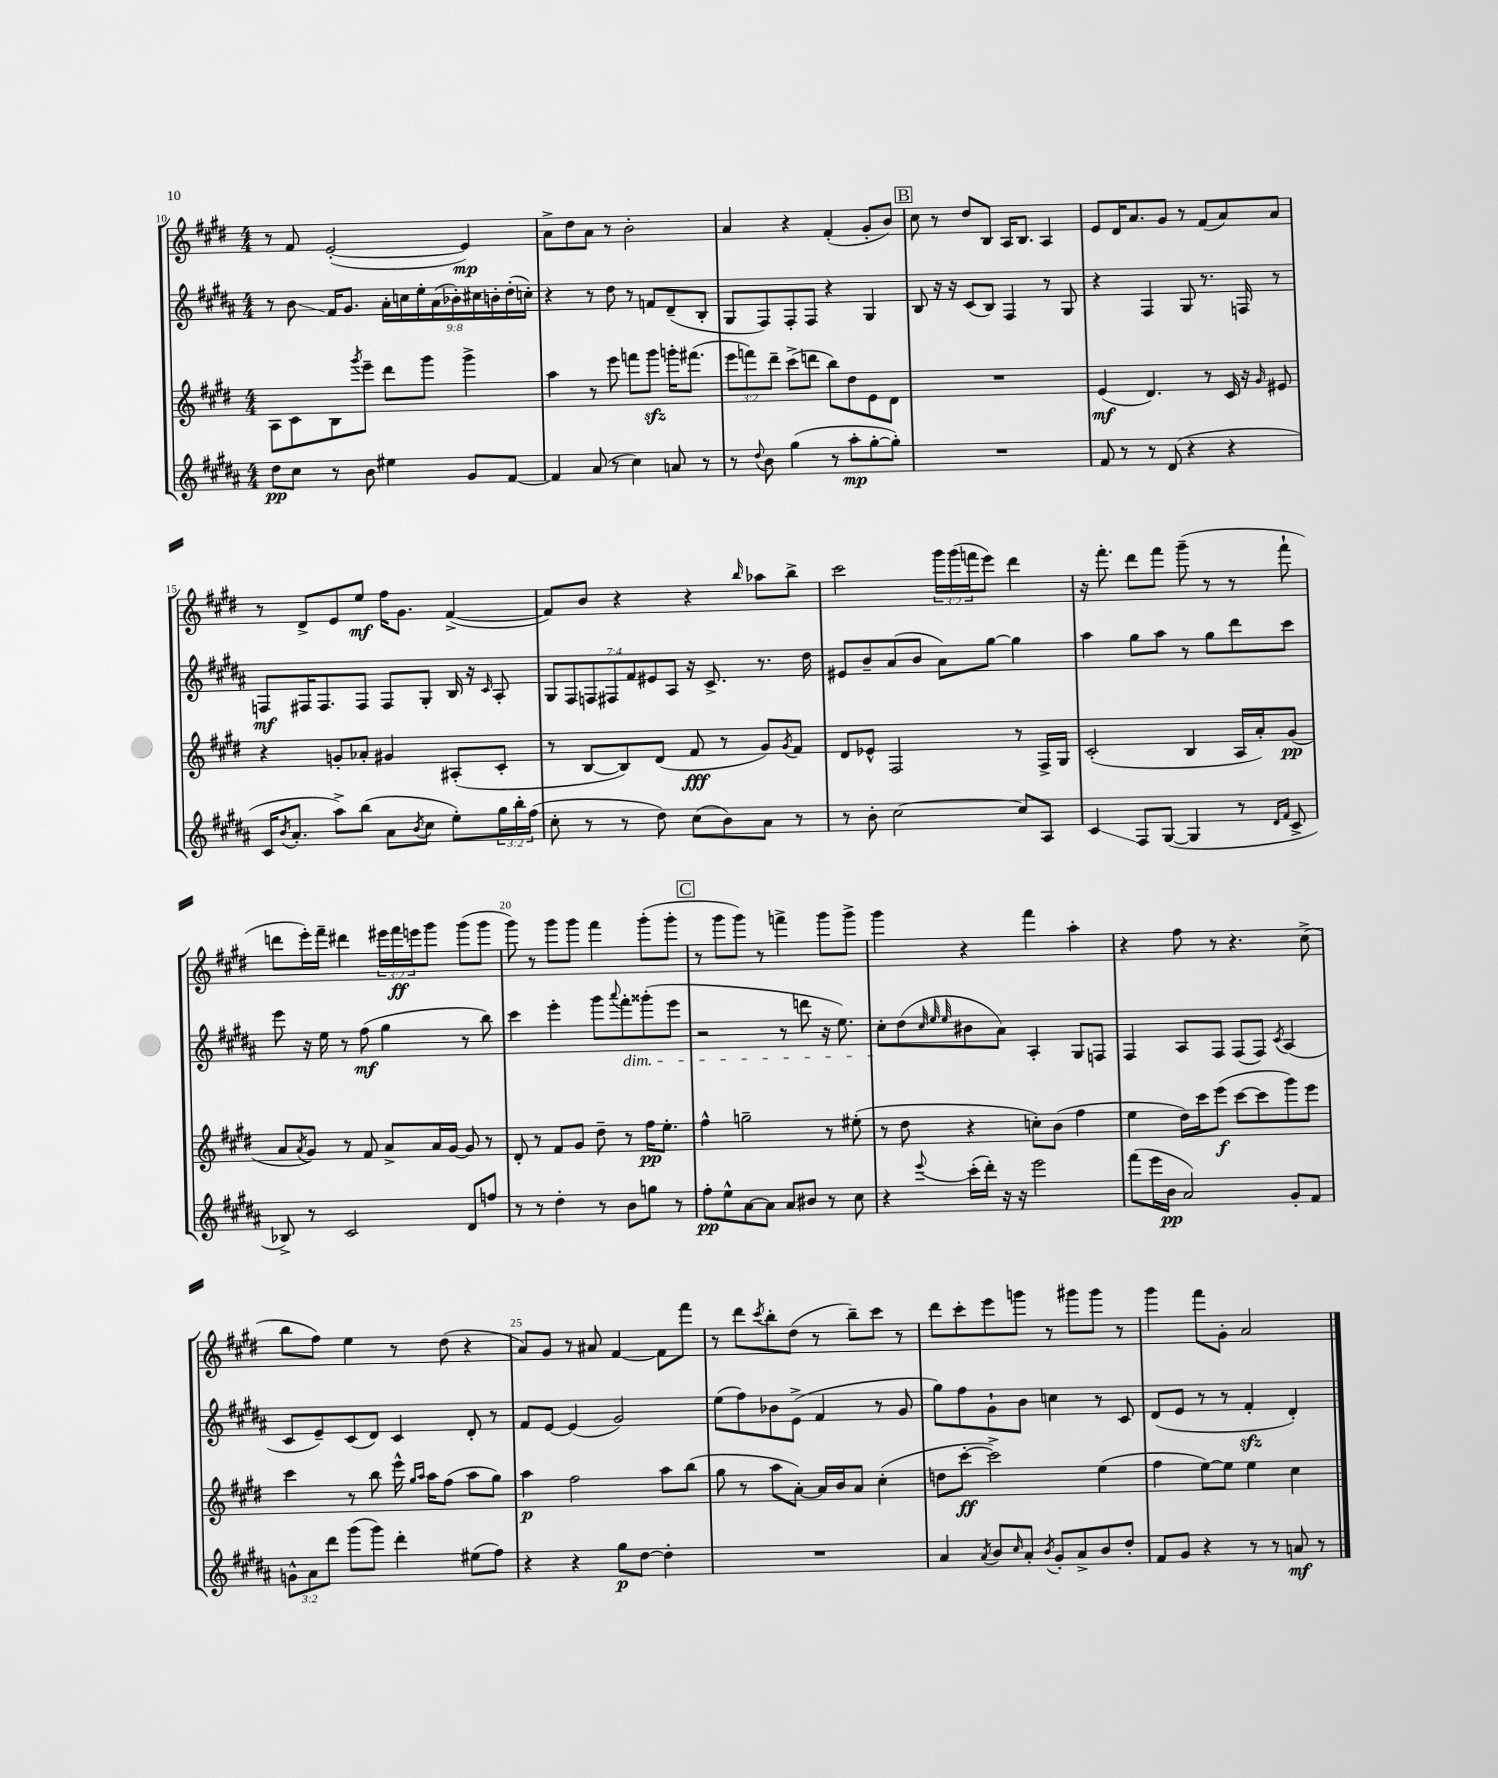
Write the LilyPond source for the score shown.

<<
\new StaffGroup <<
\new Staff = "s0" {
    \clef treble \key e \major \numericTimeSignature \time 4/4 \override Staff.TupletNumber.text = #tuplet-number::calc-fraction-text
    r8 fis'8 e'2~-.( e'4\mp) |
    a'8-> dis''8 a'8 r8 b'2-. |
    a'4 r4 fis'4-.( gis'8-. b'8) |
    \mark \markup { \box "B" } cis''8 r8 dis''8 b8 a16 b8. a4 |
    e'8 dis'16 a'8. gis'8 r8 fis'8( a'8) a'8 |
    r8 dis'8-> e'8 e''8\mf fis''16 gis'8. fis'4~->( |
    fis'8) b'8 r4 r4 \grace { b''16 } aes''8 b''8-> |
    cis'''2 \tuplet 3/2 { gis'''16 gis'''16( f'''16 } e'''8) dis'''4 |
    r16 fis'''8.-. dis'''8 fis'''8 gis'''8--( r8 r8 fis'''8-! |
    d'''8 e'''16-.) fis'''16-- dis'''4 \tuplet 3/2 { eis'''16 fis'''16\ff e'''16 } gis'''8 gis'''8( gis'''8 |
    gis'''8) r8 gis'''8 gis'''8 fis'''4 gis'''8-.( gis'''8-. |
    \mark \markup { \box "C" } r8 gis'''8 gis'''8) r8 f'''4-> gis'''8 gis'''8-> |
    gis'''4 r4 fis'''4 a''4-. |
    r4 fis''8 r8 r4. cis''8->( |
    b''8 fis''8) e''4 r8 dis''8( r4 |
    a'8) gis'8 r8 ais'8 fis'4~ fis'8 fis'''8 |
    r8 dis'''8 \acciaccatura { cis'''8 } b''8-. dis''8( r8 b''8--) cis'''8 r8 |
    dis'''8 cis'''8-. e'''8 g'''8 r8 gis'''8 gis'''8 r8 |
    gis'''4 fis'''8 gis'8-. a'2 \bar "|." |
}
\new Staff = "s1" {
    \clef treble \key b \major \numericTimeSignature \time 4/4 \override Staff.TupletNumber.text = #tuplet-number::calc-fraction-text
    r8 b'8\glissando fis'16 gis'8. \tuplet 9/8 { ais'16-. c''16 e''16-. ais'16( bes'16-.) cis''16 b'16-. dis''16-.( c''16-.) } |
    r4 r8 dis''8 r8 f'8 dis'8--( b8-. |
    gis8 fis8) fis8-. fis8 r4 gis4 |
    \mark \markup { \box "B" } b8 r16 r16 cis'8( b8) fis4 r8 gis8 |
    r4 fis4 gis8 r8. f16 r8 |
    f8\mf fis16 fis8. fis8 fis8 gis8-. b16 r16 \grace { cis'16 } ais8-. |
    \tuplet 7/4 { gis8 fis8 f8 fis8 fis'8 eis'8 ais8 } r16 cis'8.-> r8. dis''16 |
    eis'8 b'8-- ais'8( b'8 ais'8) gis''8~ gis''4 |
    ais''4 gis''8 ais''8 r8 gis''8 dis'''8 cis'''8 |
    e'''8 r16 e''16 r8 fis''8\mf( gis''4 r8 b''8) |
    cis'''4 e'''4-. gis'''8 \appoggiatura { ais'''8 } fis'''8-.\dim gisis'''8-.( e'''8 |
    \mark \markup { \box "C" } r2 r8 d'''8 r16 e''8.) |
    cis''8-.\! dis''8( \grace { cis''32 e''32 e''32 } bis'8 ais'8) ais4-. gis8 f8 |
    fis4 ais8 fis8 fis8( fis8) \acciaccatura { cis'8 } ais4( |
    cis'8 e'8--) cis'8( dis'8) cis'4 dis'8-. r8 |
    fis'8 e'8~ e'4( gis'2) |
    e''8( fis''8) bes'8 e'8->( fis'4 r8 gis'8 |
    gis''8) fis''8 gis'8-! b'8 c''4 r8 cis'8 |
    dis'8( e'8 r8 r8 fis'4-.\sfz dis'4-.) \bar "|." |
}
\new Staff = "s2" {
    \clef treble \key e \major \numericTimeSignature \time 4/4 \override Staff.TupletNumber.text = #tuplet-number::calc-fraction-text
    a8 cis'8 b8 \acciaccatura { gis'''8 } e'''8-- dis'''8 gis'''8 gis'''4-> |
    a''4 r8 e'''8 f'''8 gis'''8\sfz g'''16-. fis'''8.( |
    \tuplet 3/2 { e'''8 f'''8) dis'''8-- } cis'''8->( d'''8 b''8) dis''8 e'8 dis'8 |
    \mark \markup { \box "B" } R1 |
    e'4\mf( dis'4.) r8 cis'16 r16 \grace { gis'16 } eis'8 |
    r4 g'8-. aes'8-. gis'4 ais8-.( cis'8-. |
    r8 b8~ b8) dis'8( fis'8\fff r8 gis'8) \acciaccatura { gis'8 } fis'8 |
    dis'8 ees'8-^ fis2 r8 fis16-> gis16 |
    cis'2-.( b4 a16 a'16-.) gis'8\pp( |
    a'8 \acciaccatura { a'8 } gis'8) r8 fis'8 a'8-> a'16 gis'16~ gis'8 r8 |
    dis'8-. r8 fis'8 gis'8 dis''8-- r8 fis''16\pp e''8.-. |
    \mark \markup { \box "C" } fis''4-^ g''2-- r8 eis''8-.( |
    r8 dis''8 r4 c''8-.) b'8( fis''4 |
    e''4 dis''16) cis'''16 e'''8\f( cis'''8~ cis'''8 gis'''8) e'''8 |
    cis'''4 r8 b''8 e'''16-^ \grace { gis''16 a''16 } a''16 fis''8( a''8 gis''8) |
    a''4\p fis''2 a''8 b''8( |
    gis''8 r8 a''8 a'8~-.) a'16 b'16 a'8 cis''4-.( |
    d''8 cis'''8~-.\ff cis'''2->) e''4( |
    fis''4 e''8~) e''8 e''4 cis''4 \bar "|." |
}
\new Staff = "s3" {
    \clef treble \key b \major \numericTimeSignature \time 4/4 \override Staff.TupletNumber.text = #tuplet-number::calc-fraction-text
    dis''8\pp cis''8 r8 b'8 eis''4 gis'8 fis'8~ |
    fis'4 ais'8( r8 cis''4) a'8 r8 |
    r8 \appoggiatura { dis''8 } b'8 gis''4( r8 ais''8-.\mp gis''8~-. gis''8-.) |
    \mark \markup { \box "B" } R1 |
    fis'8 r8 r8 dis'8( r4 r4 |
    cis'16 \acciaccatura { b'8 } ais'8.-. ais''8->) b''8( ais'8 \acciaccatura { b'8 } cis''8 e''8-.) \tuplet 3/2 { gis''16 b''16-. fis''16( } |
    cis''8-. r8 r8 dis''8) cis''8( b'8) ais'8 r8 |
    r8 b'8-. cis''2~ cis''8 ais8 |
    cis'4\glissando fis8 gis8~( gis4 r8 \grace { dis'16 fis'16 } cis'8-> |
    bes8->) r8 cis'2 dis'8 f''8 |
    r8 r8 dis''4-. r8 b'8 g''8 r8 |
    \mark \markup { \box "C" } fis''8-.\pp e''8-^ ais'8~ ais'8 ais'8 bis'8 r8 cis''8 |
    r4 \appoggiatura { e'''8 } cis'''16-.( dis'''16-.) r16 r16 e'''2 |
    fis'''8( e'''16 b'16\pp ais'2) gis'8-. fis'8 |
    \tuplet 3/2 { g'8-^ ais'8 dis'''8 } gis'''8( gis'''8) dis'''4-. eis''8( fis''8) |
    r4 r4 gis''8\p dis''8~ dis''4-. |
    R1 |
    ais'4 \acciaccatura { ais'8 } b'8 \grace { cis''16 } ais'8-. \acciaccatura { b'8 } gis'8-. ais'8-> b'8 dis''8-. |
    fis'8 gis'8 r4 r8 r8 a'8\mf r8 \bar "|." |
}
>>
>>
\layout { \context { \Score currentBarNumber = #10 \override BarNumber.break-visibility = ##(#f #t #t) barNumberVisibility = #(every-nth-bar-number-visible 5) } }
